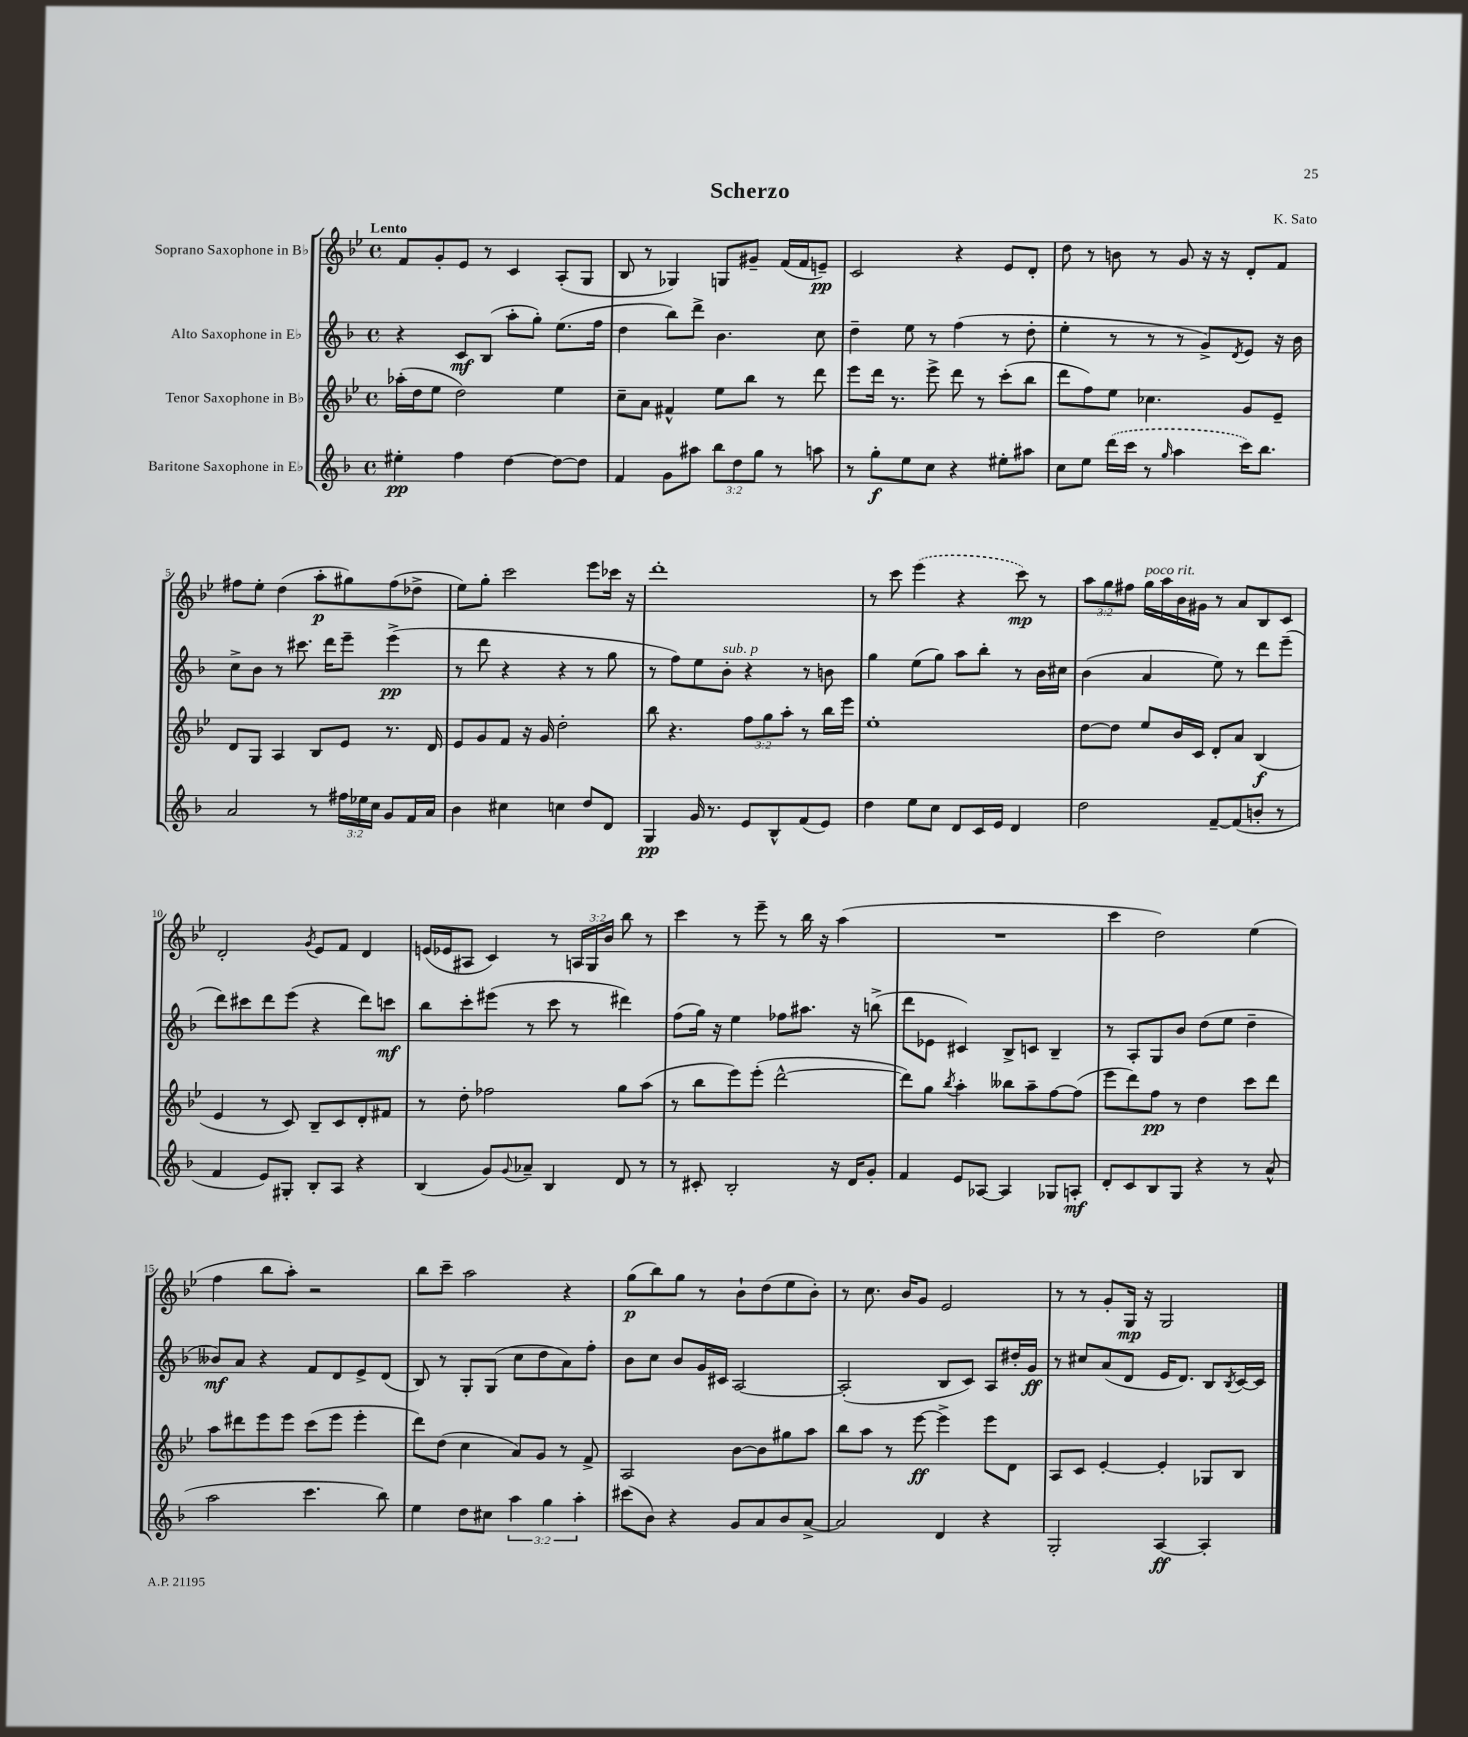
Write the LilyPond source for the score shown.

\header { title = "Scherzo" composer = "K. Sato" }
<<
\new StaffGroup <<
\new Staff = "s0" \with { instrumentName = "Soprano Saxophone in Bb" } {
    \clef treble \key bes \major \defaultTimeSignature \time 4/4 \override Staff.TupletNumber.text = #tuplet-number::calc-fraction-text \tempo "Lento"
    f'8 g'8-. ees'8 r8 c'4 a8-.( g8 |
    bes8 r8 ges4) g8 gis'8-- f'16( f'16 e'8--\pp) |
    c'2 r4 ees'8 d'8-. |
    d''8 r8 b'8 r8 g'8 r16 r16 d'8-. f'8 |
    fis''8 ees''8-. d''4( a''8-.\p gis''8) fis''8( des''8-> |
    ees''8) g''8-. c'''2 ees'''8 ces'''16 r16 |
    d'''1-. |
    r8 c'''8 \once \slurDashed ees'''4( r4 c'''8\mp) r8 |
    \tuplet 3/2 { a''8 g''8 fis''8 } g''16^\markup { \italic "poco rit." } a''16 bes'16 gis'16 r8 a'8 bes8 c'8 |
    d'2-. \acciaccatura { g'8 } ees'8 f'8 d'4 |
    e'16( ees'16 ais8 c'4) r8 \tuplet 3/2 { a16 g16 bes'16 } bes''8 r8 |
    c'''4 r8 ees'''8-- r8 bes''16 r16 a''4( |
    R1 |
    c'''4 d''2) ees''4( |
    f''4 bes''8 a''8-.) r2 |
    bes''8 c'''8-- a''2 r4 |
    g''8\p( bes''8) g''8 r8 bes'8-! d''8( ees''8 bes'8-.) |
    r8 c''8. bes'16 g'8 ees'2 |
    r8 r8 g'8-. g16\mp r16 g2 \bar "|." |
}
\new Staff = "s1" \with { instrumentName = "Alto Saxophone in Eb" } {
    \clef treble \key f \major \defaultTimeSignature \time 4/4
    r4 c'8\mf bes8( a''8-. g''8-.) e''8.( f''16 |
    d''4 bes''8) d'''8-> bes'4. c''8 |
    d''4-- e''8 r8 f''4( r8 d''8-. |
    e''4-. r8 r8 r8 g'8->) \acciaccatura { d'8 } e'8 r16 bes'16 |
    c''8-> bes'8 r8 cis'''8. d'''16 e'''8-- e'''4->\pp( |
    r8 d'''8 r4 r4 r8 g''8 |
    r8 f''8) e''8 bes'8-.^\markup { \italic "sub. p" } r4 r8 b'8 |
    g''4 e''8( g''8) a''8 bes''8-. r8 bes'16 cis''16 |
    bes'4( a'4 e''8) r8 d'''8 e'''8--( |
    d'''8) cis'''8 d'''8 e'''8( r4 d'''8) c'''8\mf |
    bes''8 c'''8-. eis'''8( r8 c'''8 r8 dis'''4) |
    f''8( g''16) r16 e''4 fes''8 ais''8. r16 b''8->( |
    d'''8 ees'8 cis'4) bes8-> c'8 bes4-- |
    r8 a8-. g8 bes'8 d''8( e''8 d''4-- |
    beses'8\mf) a'8 r4 f'8 d'8 e'8-> d'8( |
    bes8) r8 g8-. g8( c''8 d''8 a'8) f''8-. |
    bes'8 c''8 bes'8 g'16 cis'16 a2~ |
    a2-.( bes8 c'8) a8 dis''16-. g'16\ff |
    r8 cis''8 a'8( d'8 e'16 d'8.) bes8 \acciaccatura { bes8 } c'16~ c'16 \bar "|." |
}
\new Staff = "s2" \with { instrumentName = "Tenor Saxophone in Bb" } {
    \clef treble \key bes \major \defaultTimeSignature \time 4/4 \override Staff.TupletNumber.text = #tuplet-number::calc-fraction-text
    aes''16-.( d''16 ees''8 d''2) ees''4 |
    c''8-- a'8 fis'4-^ ees''8 bes''8 r8 d'''8 |
    ees'''8 d'''16 r8. ees'''8-> d'''8 r8 c'''8-.( bes''8 |
    d'''8 f''8) ees''8 ces''4. g'8 ees'8-- |
    d'8 g8 a4 bes8 ees'8 r8. d'16 |
    ees'8 g'8 f'8 r16 g'16 d''2-. |
    bes''8 r4. \tuplet 3/2 { f''8 g''8 a''8-. } r8 bes''16 ees'''16 |
    ees''1-. |
    d''8~ d''8 ees''8 bes'16 c'16 d'8-. a'8 bes4\f( |
    ees'4 r8 c'8) bes8-- c'8 d'8-. fis'8 |
    r8 d''8-. fes''2 g''8 a''8( |
    r8 bes''8 ees'''8) ees'''8-.( d'''2~-^ |
    d'''8) g''8 \acciaccatura { bes''8 } a''4-. beses''8 a''8-- f''8~ f''8( |
    ees'''8 d'''8) f''8\pp r8 d''4 c'''8 d'''8 |
    a''8 dis'''8 ees'''8 ees'''8 c'''8( ees'''8 ees'''4-. |
    d'''8) d''8( c''4 a'8) g'8 r8 f'8-> |
    a2 bes'8~ bes'8 gis''8 a''8 |
    bes''8 a''8 r8 ees'''8~\ff ees'''4-> ees'''8 d'8 |
    a8 c'8 ees'4~-. ees'4-. ges8 bes8 \bar "|." |
}
\new Staff = "s3" \with { instrumentName = "Baritone Saxophone in Eb" } {
    \clef treble \key f \major \defaultTimeSignature \time 4/4 \override Staff.TupletNumber.text = #tuplet-number::calc-fraction-text
    eis''4-.\pp f''4 d''4~ d''8~ d''8 |
    f'4 g'8 ais''8 \tuplet 3/2 { bes''8 d''8 g''8 } r8 a''8 |
    r8 g''8-.\f e''8 c''8 r4 eis''8-. ais''8 |
    c''8 e''8 \once \slurDashed d'''16( c'''16 r8 \grace { g''16 } a''4 c'''16) bes''8. |
    a'2 r8 \tuplet 3/2 { fis''16 ees''16 c''16 } g'8 f'16 a'16 |
    bes'4 cis''4 c''4 d''8 d'8 |
    g4\pp g'16 r8. e'8 bes8-^ f'8( e'8) |
    d''4 e''8 c''8 d'8 c'16 e'16 d'4 |
    d''2 f'8~-- f'8( b'8-. r8 |
    f'4 e'8) gis8-. bes8-. a8 r4 |
    bes4( g'8) \appoggiatura { g'8 } aes'8-- bes4 d'8 r8 |
    r8 cis'8-. bes2-. r16 d'16 g'8-. |
    f'4 e'8 aes8~ aes4 ges8 a8-.\mf |
    d'8-. c'8 bes8 g8 r4 r8 a'8-^( |
    a''2 c'''4. bes''8) |
    e''4 d''8 cis''8 \tuplet 3/2 { a''4 g''4 a''4-. } |
    cis'''8( bes'8) r4 g'8 a'8 bes'8 a'8~-> |
    a'2 d'4 r4 |
    g2-. a4~\ff a4-. \bar "|." |
}
>>
>>
